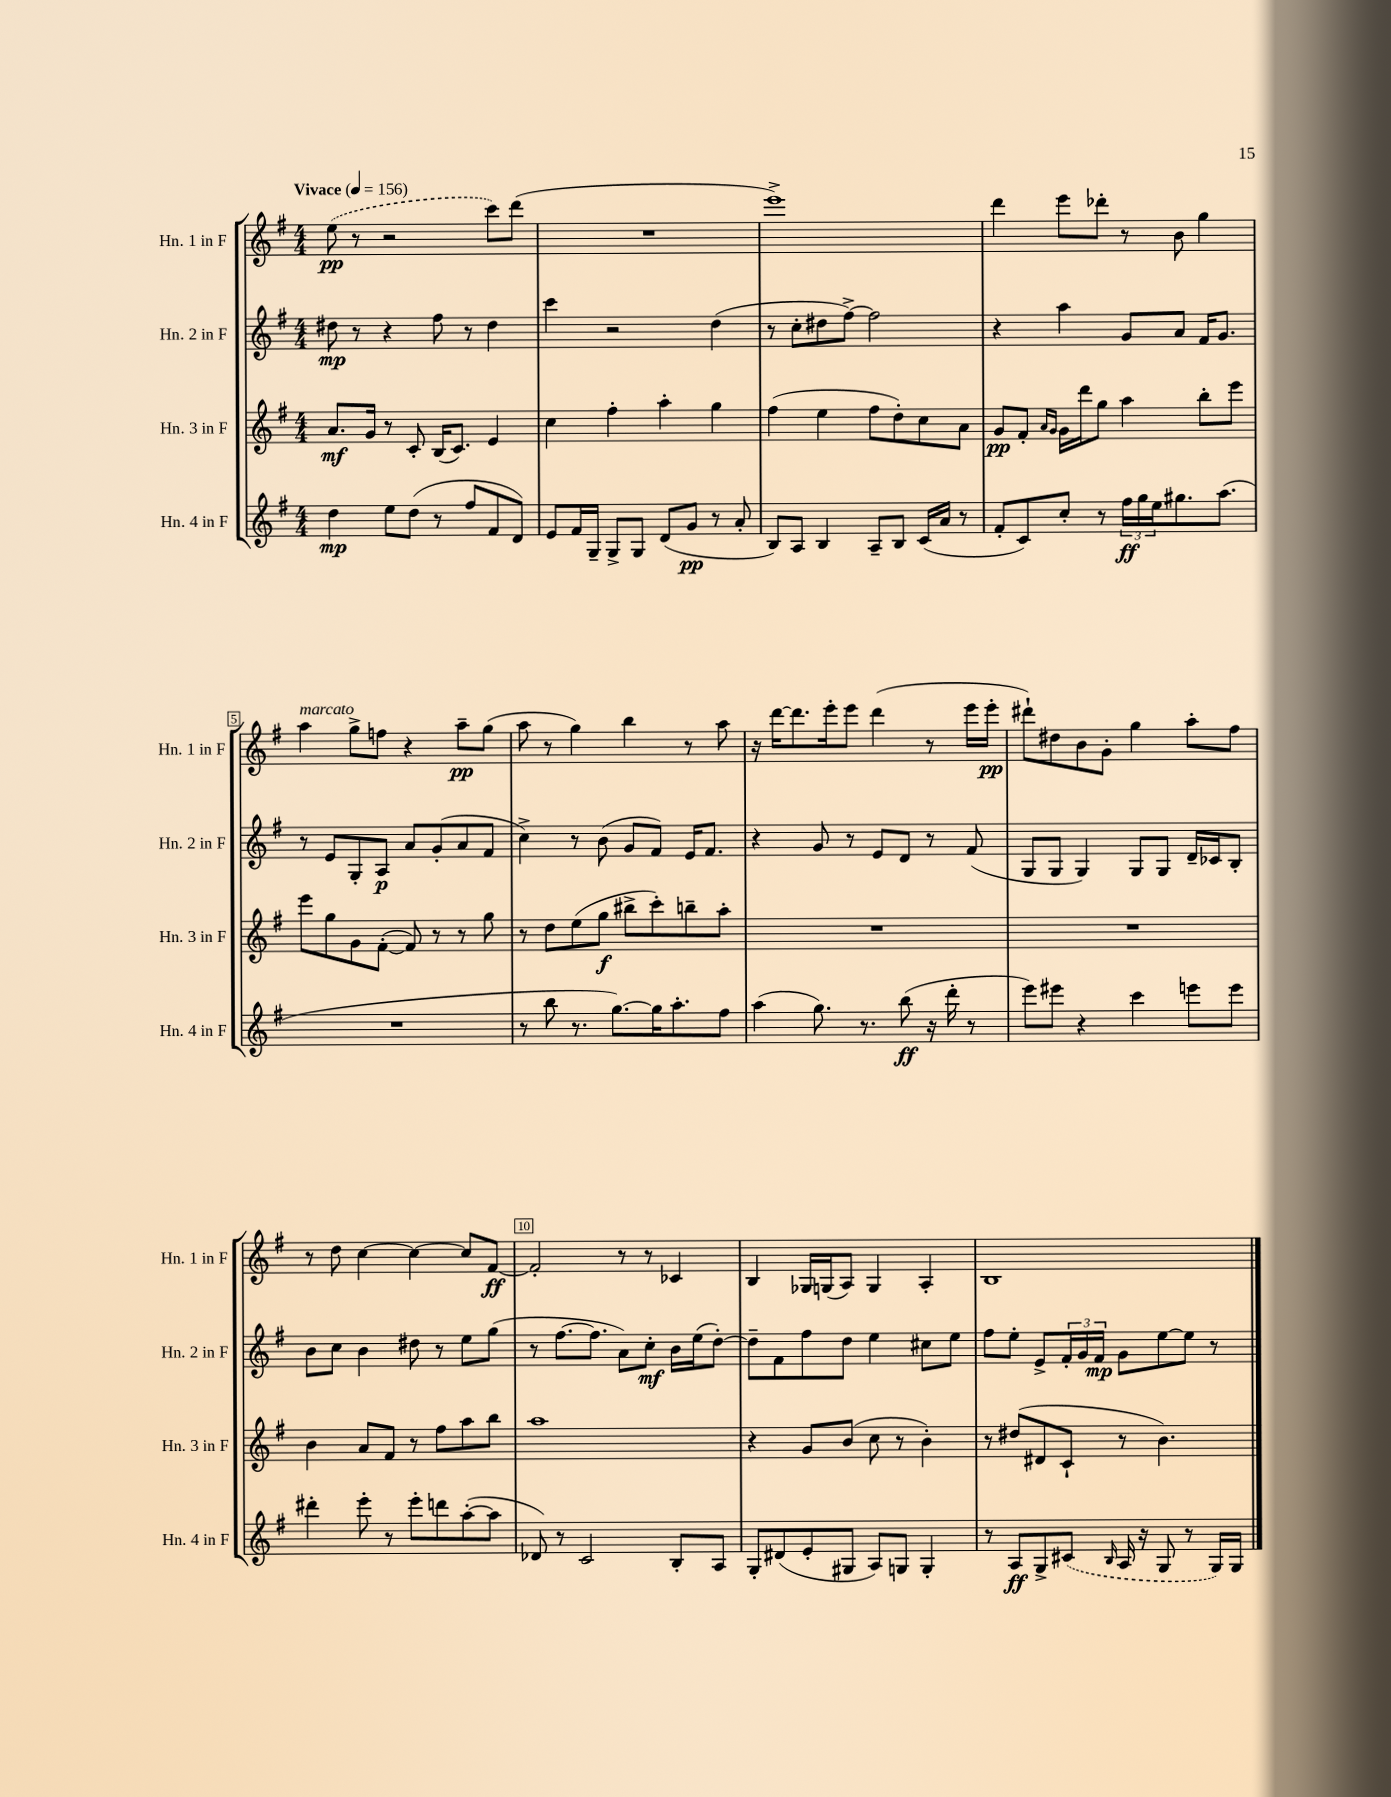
<<
\new StaffGroup <<
\new Staff = "s0" \with { instrumentName = "Hn. 1 in F" shortInstrumentName = "Hn. 1 in F" } {
    \clef treble \key g \major \numericTimeSignature \time 4/4 \tempo "Vivace" 4 = 156
    \once \slurDashed e''8\pp( r8 r2 c'''8) d'''8( |
    R1 |
    e'''1->) |
    d'''4 e'''8 des'''8-. r8 b'8 g''4 |
    a''4^\markup { \italic "marcato" } g''8-> f''8 r4 a''8--\pp g''8( |
    a''8 r8 g''4) b''4 r8 a''8 |
    r16 d'''16~ d'''8. e'''16-. e'''8 d'''4( r8 e'''16 e'''16-.\pp |
    dis'''8-!) dis''8 b'8 g'8-. g''4 a''8-. fis''8 |
    r8 d''8 c''4~ c''4~ c''8 fis'8~\ff |
    fis'2-. r8 r8 ces'4 |
    b4 ges16 g16( a8) g4 a4-. |
    b1 \bar "|." |
}
\new Staff = "s1" \with { instrumentName = "Hn. 2 in F" shortInstrumentName = "Hn. 2 in F" } {
    \clef treble \key g \major \numericTimeSignature \time 4/4
    dis''8\mp r8 r4 fis''8 r8 dis''4 |
    c'''4 r2 d''4( |
    r8 c''8-. dis''8 fis''8~->) fis''2 |
    r4 a''4 g'8 a'8 fis'16 g'8. |
    r8 e'8 g8-. a8\p a'8 g'8-.( a'8 fis'8 |
    c''4->) r8 b'8( g'8 fis'8) e'16 fis'8. |
    r4 g'8 r8 e'8 d'8 r8 fis'8( |
    g8 g8 g4) g8 g8 d'16-- ces'16 b8-. |
    b'8 c''8 b'4 dis''8 r8 e''8 g''8( |
    r8 fis''8.~ fis''8. a'8) c''8-.\mf b'16 e''16( d''8~-.) |
    d''8-- fis'8 fis''8 d''8 e''4 cis''8 e''8 |
    fis''8 e''8-. e'8-> \tuplet 3/2 { fis'16-. g'16 fis'16\mp } g'8 e''8~ e''8 r8 \bar "|." |
}
\new Staff = "s2" \with { instrumentName = "Hn. 3 in F" shortInstrumentName = "Hn. 3 in F" } {
    \clef treble \key g \major \numericTimeSignature \time 4/4
    a'8.\mf g'16 r8 c'8-. b16( c'8.) e'4 |
    c''4 fis''4-. a''4-. g''4 |
    fis''4( e''4 fis''8 d''8-.) c''8 a'8 |
    g'8\pp fis'8-. \grace { a'16 g'16 } g'16 d'''16 g''8 a''4 b''8-. e'''8 |
    e'''8 g''8 g'8 fis'8~-.( fis'8) r8 r8 g''8 |
    r8 d''8 e''8( g''8\f bis''8-> c'''8-.) b''8-- a''8-. |
    R1 |
    R1 |
    b'4 a'8 fis'8 r8 fis''8 a''8 b''8 |
    a''1 |
    r4 g'8 b'8( c''8 r8 b'4-.) |
    r8 dis''8( dis'8 c'8-! r8 b'4.) \bar "|." |
}
\new Staff = "s3" \with { instrumentName = "Hn. 4 in F" shortInstrumentName = "Hn. 4 in F" } {
    \clef treble \key g \major \numericTimeSignature \time 4/4
    d''4\mp e''8 d''8( r8 fis''8 fis'8 d'8) |
    e'8 fis'16 g16-- g8-> g8 d'8( g'8\pp r8 a'8-. |
    b8) a8 b4 a8-- b8 c'16( a'16 r8 |
    fis'8-. c'8) c''8-. r8 \tuplet 3/2 { fis''16\ff g''16 e''16 } gis''8. a''8.( |
    R1 |
    r8 b''8 r8. g''8.~) g''16 a''8.-. fis''8 |
    a''4( g''8.) r8. b''8\ff( r16 d'''16-. r8 |
    e'''8) eis'''8 r4 c'''4 e'''8 e'''8 |
    dis'''4-. e'''8-. r8 e'''8-. d'''8 a''8~-.( a''8 |
    des'8) r8 c'2 b8-. a8 |
    g8-. dis'8( e'8-. gis8 a8) g8 g4-. |
    r8 a8\ff g8-> \once \slurDashed cis'8( \grace { b16 } a16 r16 g8 r8 g16) g16 \bar "|." |
}
>>
>>
\layout { \context { \Score \override BarNumber.break-visibility = ##(#f #t #t) barNumberVisibility = #(every-nth-bar-number-visible 5) \override BarNumber.stencil = #(make-stencil-boxer 0.1 0.3 ly:text-interface::print) } }
